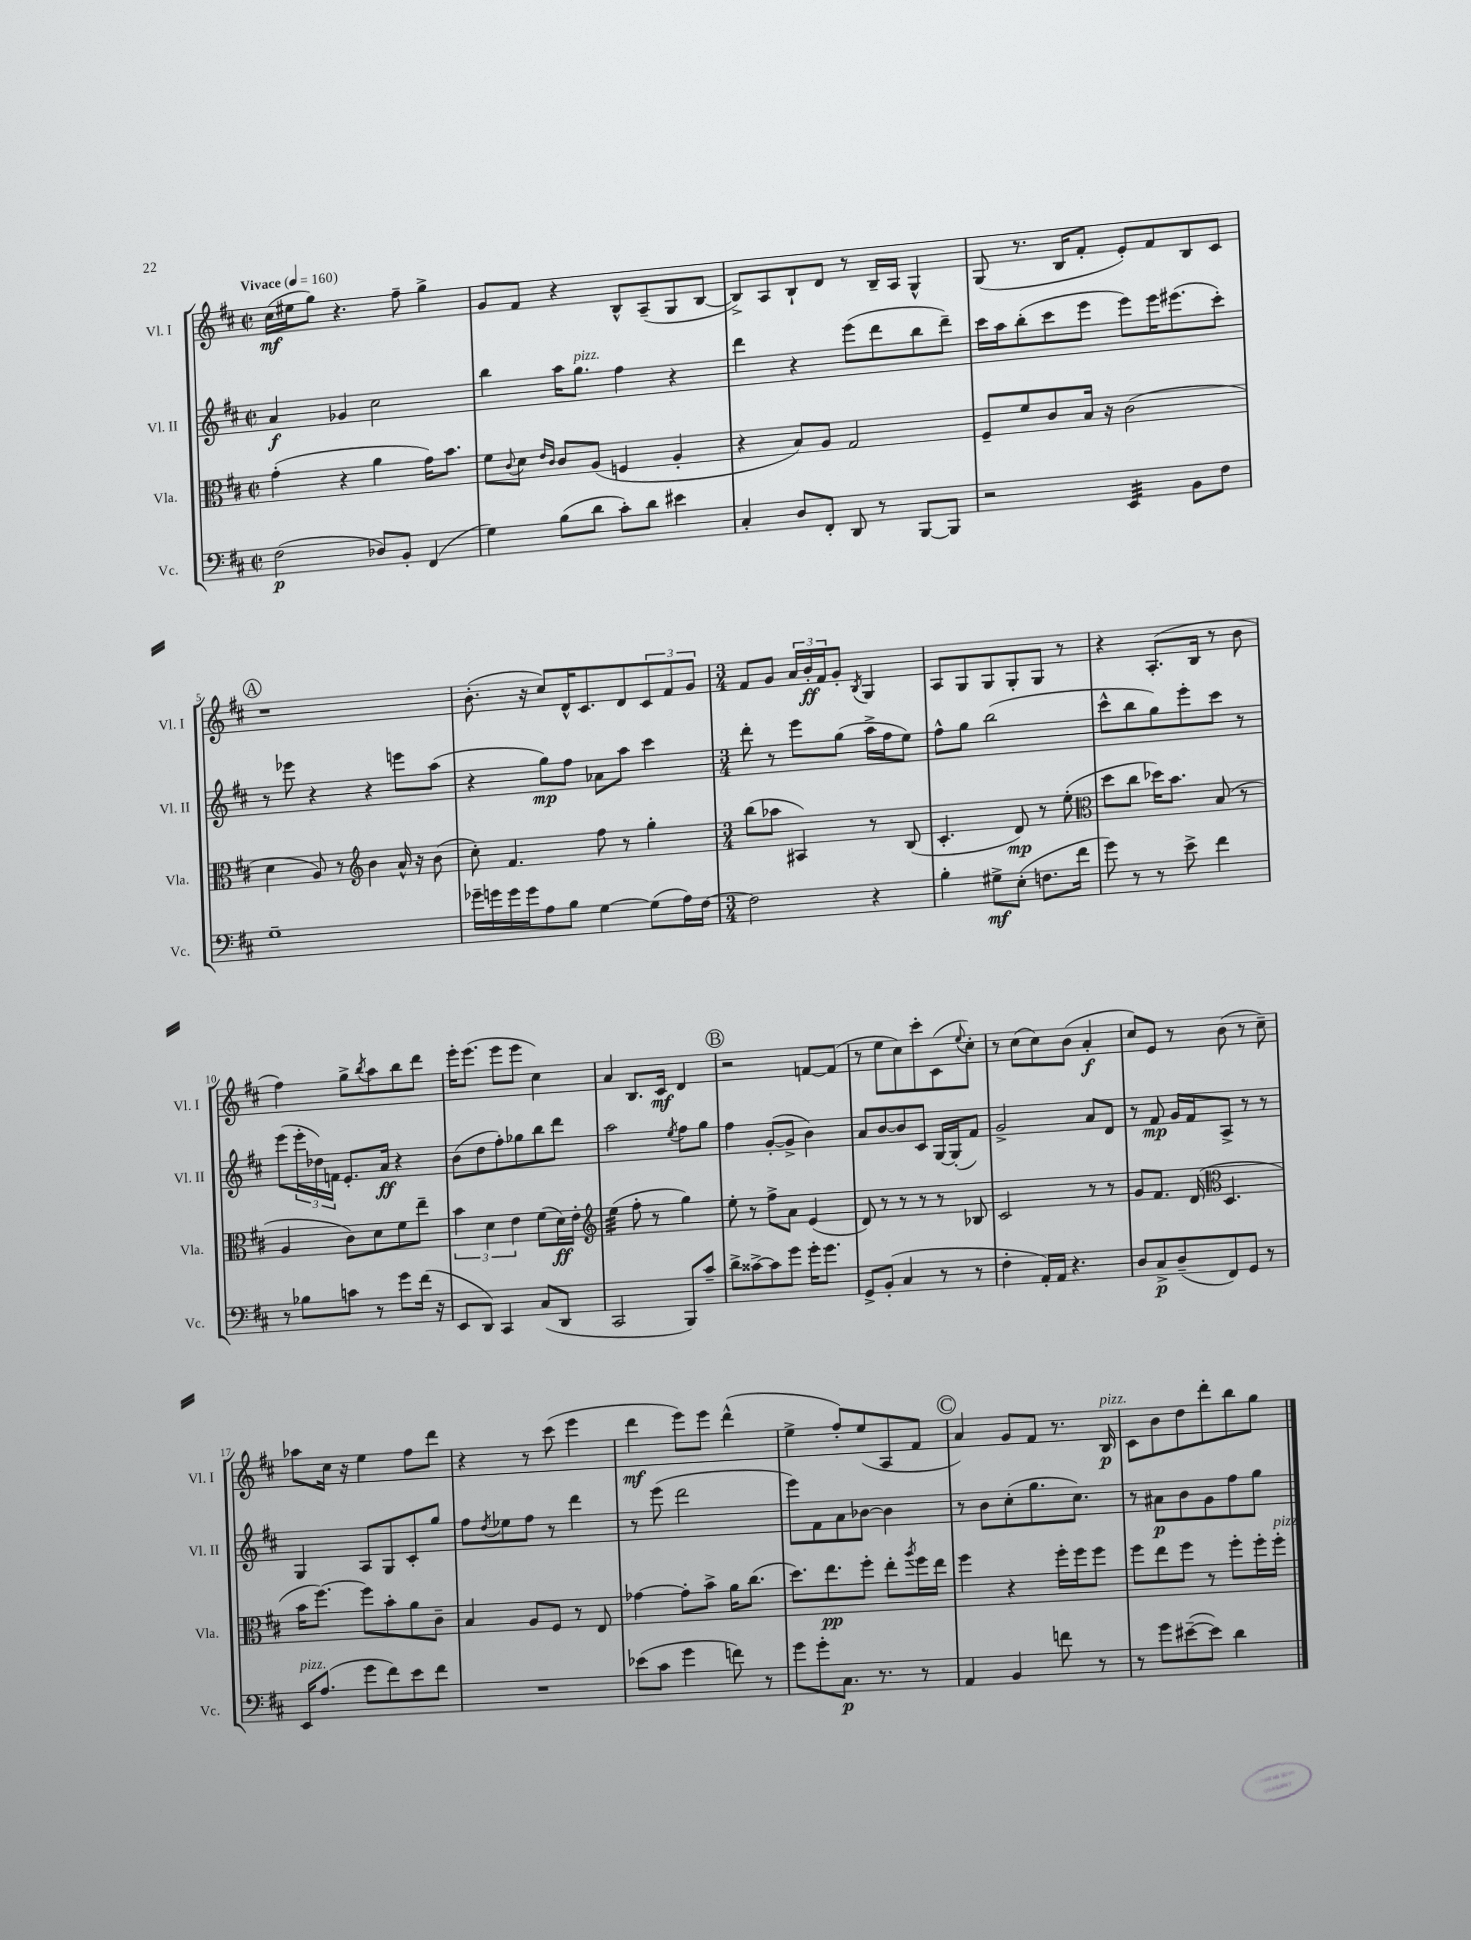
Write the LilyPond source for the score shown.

<<
\new StaffGroup <<
\new Staff = "s0" \with { instrumentName = "Vl. I" shortInstrumentName = "Vl. I" } {
    \clef treble \key d \major \defaultTimeSignature \time 2/2 \tempo "Vivace" 4 = 160
    cis''16\mf( eis''16 g''8) r4. fis''8-- g''4-> |
    g'8 fis'8 r4 b8-^ a8--( g8 b8~ |
    b8->) a8 b8-! d'8 r8 b16-- a16 g4-^ |
    g8( r8. b16 fis'8-. e'8-.) fis'8 b8 cis'8 |
    \mark \markup { \circle "A" } r1 |
    b'8.-.( r16 cis''8) d'16-^ cis'8. d'8 \tuplet 3/2 { cis'8 fis'8 g'8 } |
    \numericTimeSignature \time 3/4 fis'8 g'8 \tuplet 3/2 { a'16 b'16-.\ff fis'16 } g'8-. \acciaccatura { b8 } g4 |
    a8 g8 g8 g8-. g8 r8 |
    r4 a8.-.( b16 r8 b'8 |
    fis''4) g''8-> \acciaccatura { b''8 } a''8 b''8 d'''8 |
    e'''16-. e'''8.( e'''8 e'''8 cis''4) |
    a'4 b8. cis'16\mf d'4 |
    \mark \markup { \circle "B" } r2 f'8~ f'8( |
    r8 e''8 cis''8) cis'''8-. cis'8( \appoggiatura { e''8 } cis''8-.) |
    r8 cis''8( cis''8) b'8( a'4-.\f |
    cis''8) e'8 r8 b'8( r8 cis''8--) |
    aes''8 cis''16 r16 e''4 fis''8 d'''8 |
    r4 r8 cis'''8( e'''4 |
    d'''4\mf e'''8) e'''8 d'''4-^( |
    e''4-> fis''8-.) e''8( a8 fis'8 |
    \mark \markup { \circle "C" } a'4) g'8 fis'8 r8. b16\p^\markup { \italic "pizz." } |
    cis'8 b'8 d''8 d'''8-. b''8 g''8 \bar "|." |
}
\new Staff = "s1" \with { instrumentName = "Vl. II" shortInstrumentName = "Vl. II" } {
    \clef treble \key d \major \defaultTimeSignature \time 2/2
    a'4\f ges'4 cis''2 |
    b''4 a''16 g''8.^\markup { \italic "pizz." } fis''4 r4 |
    d'''4 r4 e'''8( d'''8 b''8 d'''8--) |
    cis'''16 a''16 b''8-.( cis'''8 e'''8 e'''8) e'''16 eis'''8.( cis'''8-.) |
    \mark \markup { \circle "A" } r8 ees'''8 r4 r4 e'''8 a''8( |
    r4 g''8\mp) fis''8 aes'8 a''8 cis'''4 |
    \numericTimeSignature \time 3/4 d'''8-. r8 e'''8 g''8( a''16-> fis''16 e''8) |
    fis''8-^ g''8 b''2( |
    cis'''8-^ b''8 g''8) e'''8-. cis'''8 r8 |
    e'''8( \tuplet 3/2 { e'''16-. des''16) f'16 } e'8.-. a'16\ff r4 |
    b'8( d''8 fis''8-.) ges''8 b''8 d'''8 |
    a''2 \acciaccatura { e''8 } fis''8 g''8 |
    \mark \markup { \circle "B" } fis''4 g'8~-.( g'8-> b'4) |
    a'8 b'8~ b'8 cis'8 g16~ g16-.( fis'8) |
    g'2-> a'8 d'8 |
    r8 fis'8\mp g'16 fis'16 a8-> r8 r8 |
    g4 a8 g8 cis'8-. g''8 |
    fis''8 \acciaccatura { d''8 } ees''8 fis''8 r8 d'''4 |
    r8 e'''8( d'''2 |
    e'''8) fis'8 a'8 bes'8~ bes'4 |
    \mark \markup { \circle "C" } r8 b'8 cis''8-.( g''8. cis''8.) |
    r8 ais'8\p b'8 g'8 fis''8 g''8 \bar "|." |
}
\new Staff = "s2" \with { instrumentName = "Vla." shortInstrumentName = "Vla." } {
    \clef alto \key d \major \defaultTimeSignature \time 2/2
    g'4-.( r4 a'4 g'16) b'8. |
    fis'8 \appoggiatura { cis'8 } d'8 \grace { e'16 cis'16 } cis'8 a8( f4 a4-. |
    r4 b8) a8 g2 |
    fis8-- fis'8 cis'8 b16 r16 cis'2( |
    \mark \markup { \circle "A" } d'4 a8) r8 \clef treble b'4 a'16-^ r16 b'8( |
    cis''8-.) fis'4. fis''8 r8 g''4-. |
    \numericTimeSignature \time 3/4 b''8( aes''8 ais4) r8 b8( |
    cis'4.-. d'8\mp) r8 e''8-.( |
    \clef alto d''8 cis''8 des''16) b'8. b8( r8 |
    a4 cis'8) d'8 fis'8 e''8-- |
    \tuplet 3/2 { b'4 d'4 e'4 } fis'8( d'16\ff) e'16-. |
    \clef treble e''4:32( fis''8-. r8 g''4) |
    \mark \markup { \circle "B" } e''8-. r8 fis''8-> a'8 e'4( |
    d'8) r8 r8 r8 r8 bes8 |
    cis'2 r8 r8 |
    g'8 fis'8. d'16( \clef alto d4. |
    b'16 fis''8.~) fis''8 b'8-. a'8 cis'8-- |
    b4 a8 fis8 r8 e8 |
    ges'4~ ges'8-. b'8-> a'16 cis''8.( |
    d''8.) e''8.\pp fis''8-. e''8-. \acciaccatura { a''8 } fis''16 e''16 |
    \mark \markup { \circle "C" } fis''4 r4 fis''16-. fis''16 fis''8 |
    fis''8 e''8 fis''8 r8 fis''8-. fis''16-. fis''16-.^\markup { \italic "pizz." } \bar "|." |
}
\new Staff = "s3" \with { instrumentName = "Vc." shortInstrumentName = "Vc." } {
    \clef bass \key d \major \defaultTimeSignature \time 2/2
    fis2\p( des8) b,8-. fis,4( |
    g4) b8( d'8 cis'8-.) d'8 eis'4 |
    cis4-. d8 fis,8-. d,8 r8 b,,8~ b,,8 |
    r2 e,4:32 b,8 fis8 |
    \mark \markup { \circle "A" } g1-- |
    ges'16-- g'16 g'16 g'16 a8 b8 g4~ g8( a16) fis16~ |
    \numericTimeSignature \time 3/4 fis2 r4 |
    b4-. gis8->\mf e8-.( f8. fis'16 |
    g'8) r8 r8 e'8-> fis'4 |
    r8 bes8 c'8 r8 g'8 fis'16( r16 |
    e,8 d,8) cis,4 cis8( d,8 |
    cis,2 b,,8) cis'8-- |
    \mark \markup { \circle "B" } d'8-> cisis'8~-> cisis'8 g'8 g'16-. g'8. |
    g,8-> b,8-.( cis4 r8 r8 |
    fis4-. a,16-.) a,16 r4. |
    d8 cis8->\p d8--( fis,8) g,8 r8 |
    e,16^\markup { \italic "pizz." } a8.( g'8 fis'8) e'8 fis'8 |
    R2. |
    ees'8( cis'8 g'4 f'8) r8 |
    g'8 g'8-. cis8.\p r8. r8 |
    \mark \markup { \circle "C" } a,4 b,4 f'8 r8 |
    r8 g'8 eis'8~--( eis'8) d'4 \bar "|." |
}
>>
>>
